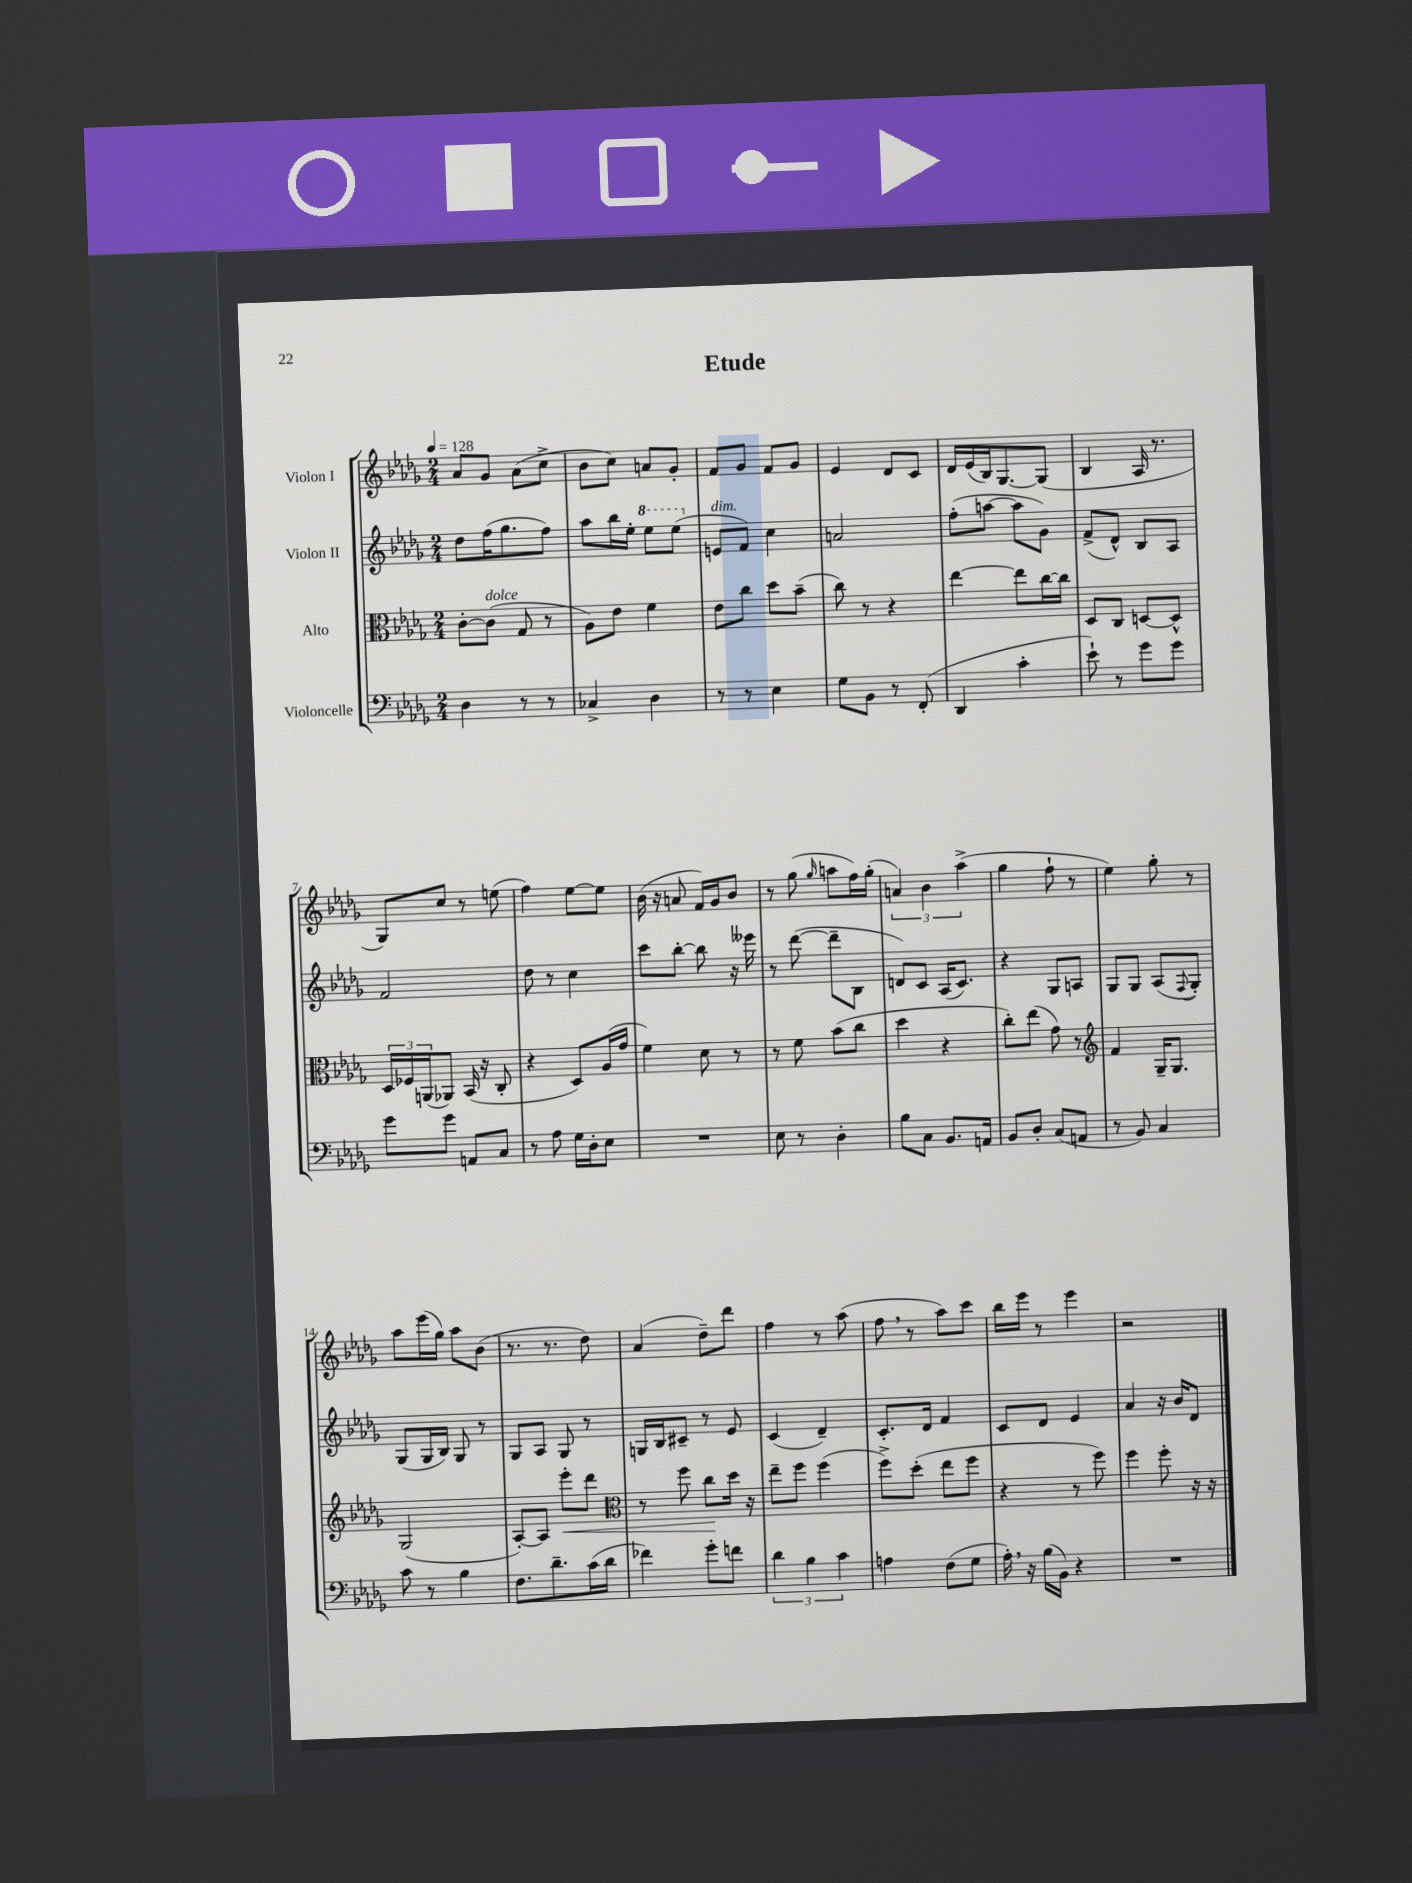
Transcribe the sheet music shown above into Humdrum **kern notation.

**kern	**kern	**dynam	**kern	**kern
*part4	*part3	*part3	*part2	*part1
*staff4	*staff3	*staff3	*staff2	*staff1
*I"Violoncelle	*I"Alto	*	*I"Violon II	*I"Violon I
*clefF4	*clefC3	*	*clefG2	*clefG2
*k[b-e-a-d-g-]	*k[b-e-a-d-g-]	*	*k[b-e-a-d-g-]	*k[b-e-a-d-g-]
*M2/4	*M2/4	*	*M2/4	*M2/4
*MM128	*MM128	*	*MM128	*MM128
=1	=1	=1	=1	=1
4D-\	[8c'\L	.	8dd-\L	8a-/L
!	!LO:TX:a:i:t=dolce	!	!	!
.	(8c\J]	.	(16ff\K	8g-/J
.	.	.	8.gg-\	.
8r	8G-/	.	.	(8a-\L
8r	8r	.	8ff\J)	8cc^\J
=2	=2	=2	=2	=2
4C-X^/	8A-\L)	.	8aa-\L	8b-\L
.	8e-\J	.	16bb-\L	8cc\J)
.	.	.	16ee-'\JJ	.
*	*	*	*8va	*
4D-\	4f\	.	8eee-\L	8an/L
.	.	.	(8eee-\J	8g-'/J
=3	=3	=3	=3	=3
*	*	*	*X8va	*
!	!	!	!LO:TX:a:i:t=dim.	!
8r	8e-\L	.	8en/L	8f/L
8r	8cc\J	.	8f/J)	8g-/J
4E-\	8dd-\L	.	4cc\	8f/L
.	(8b-~\J	.	.	8g-/J
=4	=4	=4	=4	=4
8G-\L	8cc\)	.	2an/	4e-/
8BB-\J	8r	.	.	.
8r	4r	.	.	8d-/L
(8FF'/	.	.	.	8c/J
=5	=5	=5	=5	=5
4DD-/	[4ee-\	.	(8ff'\L	16d-/LL
.	.	.	.	(16e-/
.	.	.	[8aan\J	16B-/J)
.	.	.	.	[8.G-/
4c'\	8ee-\L]	.	8aa\L]	.
.	[16cc\L	.	8g-\J)	(8G-/J]
.	16cc\JJ]	.	.	.
=6	=6	=6	=6	=6
8e-`\)	8D-/L	.	(8f^/L	4B-/
8r	8C/J	.	8d-^^/J)	.
8g-\L	[8Dn/L	.	8B-/L	16A-/
.	.	.	.	8.r
8g-\J	8D^^/J]	.	8A-/J	.
!!LO:LB:g=z
=7	=7	=7	=7	=7
8g-\L	24D-/LL	.	2f/	8G-/L)
.	24F-X/	.	.	.
.	(24AAn/J	.	.	.
8g-\J	8AA-X/J)	.	.	8cc/J
8AAn/L	(16BB-/	.	.	8r
.	16r	.	.	.
8C/J	8C'/	.	.	(8een\
=8	=8	=8	=8	=8
8r	4r	.	8dd-\	4ff\)
8A-\	.	.	8r	.
16G-\LL	8D-/L)	.	4cc\	[8ee-\L
16D-'\J	.	.	.	.
8E-\J	(16A-/L	.	.	8ee-\J]
.	16g-/JJ	.	.	.
=9	=9	=9	=9	=9
2r	4f\)	.	8ccc\L	(16b-\
.	.	.	.	16r
.	.	.	[8bb-'\J	8an/
.	8d-\	.	8bb-\]	16f/LL)
.	.	.	.	16g-/J
.	8r	.	16r	8b-/J
.	.	.	16eee--X\	.
=10	=10	=10	=10	=10
8E-\	8r	.	8r	8r
8r	8f\	.	([8ddd-\	(8gg-\
.	.	.	.	16qqgg-/
4D-'\	(8b-\L	.	8ddd-~\L]	8aan\L
.	8cc\J	.	8B-\J	16ff\L)
.	.	.	.	(16gg-'\JJ
=11	=11	=11	=11	=11
8B-\L	4dd-\	.	8dn/L)	6an/)
8C\J	.	.	8c/J	.
.	.	.	.	6b-\
8.BB-/L	4r	.	(16A-/KL	.
.	.	.	8.c/J)	.
.	.	.	.	(6aa-^\
16AAn/Jk	.	.	.	.
=12	=12	=12	=12	=12
8BB-/L	8cc'\L)	.	4r	4gg-\
8D-'/J	(8ee-\J	.	.	.
(8C/L	8g-\)	.	8G-/L	8ff`\
8AAn/J	8r	.	8An/J	8r
=13	=13	=13	=13	=13
*	*clefG2	*	*	*
8r	4f/	.	8G-/L	4ee-\)
8BB-/)	.	.	8G-/J	.
4C/	16G-~/KL	.	(8A-/L	8gg-'\
.	8.G-/J	.	.	.
.	.	.	8qqF/	.
.	.	.	8G-'/J)	8r
!!LO:LB:g=z
=14	=14	=14	=14	=14
8c\	(2G-/	.	(8G-/L	8aa-\L
8r	.	.	16G-/L	(16eee-\L
.	.	.	16B-/JJ)	16gg-\JJ)
4B-\	.	.	8G-/	8aa-\L
.	.	.	8r	(8b-\J
=15	=15	=15	=15	=15
8.F\L	[8A-'/L)	.	8G-/L	8.r
.	8A-/J]	.	8A-/J	.
8.d-~\	.	.	.	8.r
!	!	!LO:HP:b	!	!
.	8eee-'\L	<	8G-/	.
(16c\L	8ddd-\J	.	8r	8dd-\)
16d-\JJ	.	.	.	.
=16	=16	=16	=16	=16
*	*clefC3	*	*	*
4f-X\)	8r	.	16Gn/LL	(4a-/
.	.	.	16B-/J	.
.	8ff\	.	8c#X~/J	.
8g-'\L	8cc\L	.	8r	8dd-~\L)
8fn\J	16dd-\Jk	[	8e-/	8ddd-\J
.	16r	.	.	.
=17	=17	=17	=17	=17
6d-\	8ee-~\L	.	(4c/	4ff\
.	8ff\J	.	.	.
6B-\	.	.	.	.
.	(4ff\	.	4d-~/)	8r
6c\	.	.	.	.
.	.	.	.	(8aa-\
=18	=18	=18	=18	=18
4An\	8ff^\L)	.	8.c'/L	8ff,\
.	(8dd-'\J	.	.	8r
.	.	.	16d-/Jk	.
(8F\L	8ee-\L	.	4f/	8aa-\L)
8G-\J	8ff\J	.	.	8ccc\J
=19	=19	=19	=19	=19
16A-',\)	4r	.	8c/L	16bb-\LL
16r	.	.	.	16eee-\JJ
(16B-\LL	.	.	8d-/J	8r
16BB-\JJ)	.	.	.	.
4r	8r	.	4e-/	4eee-\
.	8ff\)	.	.	.
=20	=20	=20	=20	=20
2r	4ff\	.	4a-/	2r
.	8ff'\	.	16r	.
.	.	.	16b-/KL	.
.	16r	.	8d-/J	.
.	16r	.	.	.
==	==	==	==	==
*-	*-	*-	*-	*-
